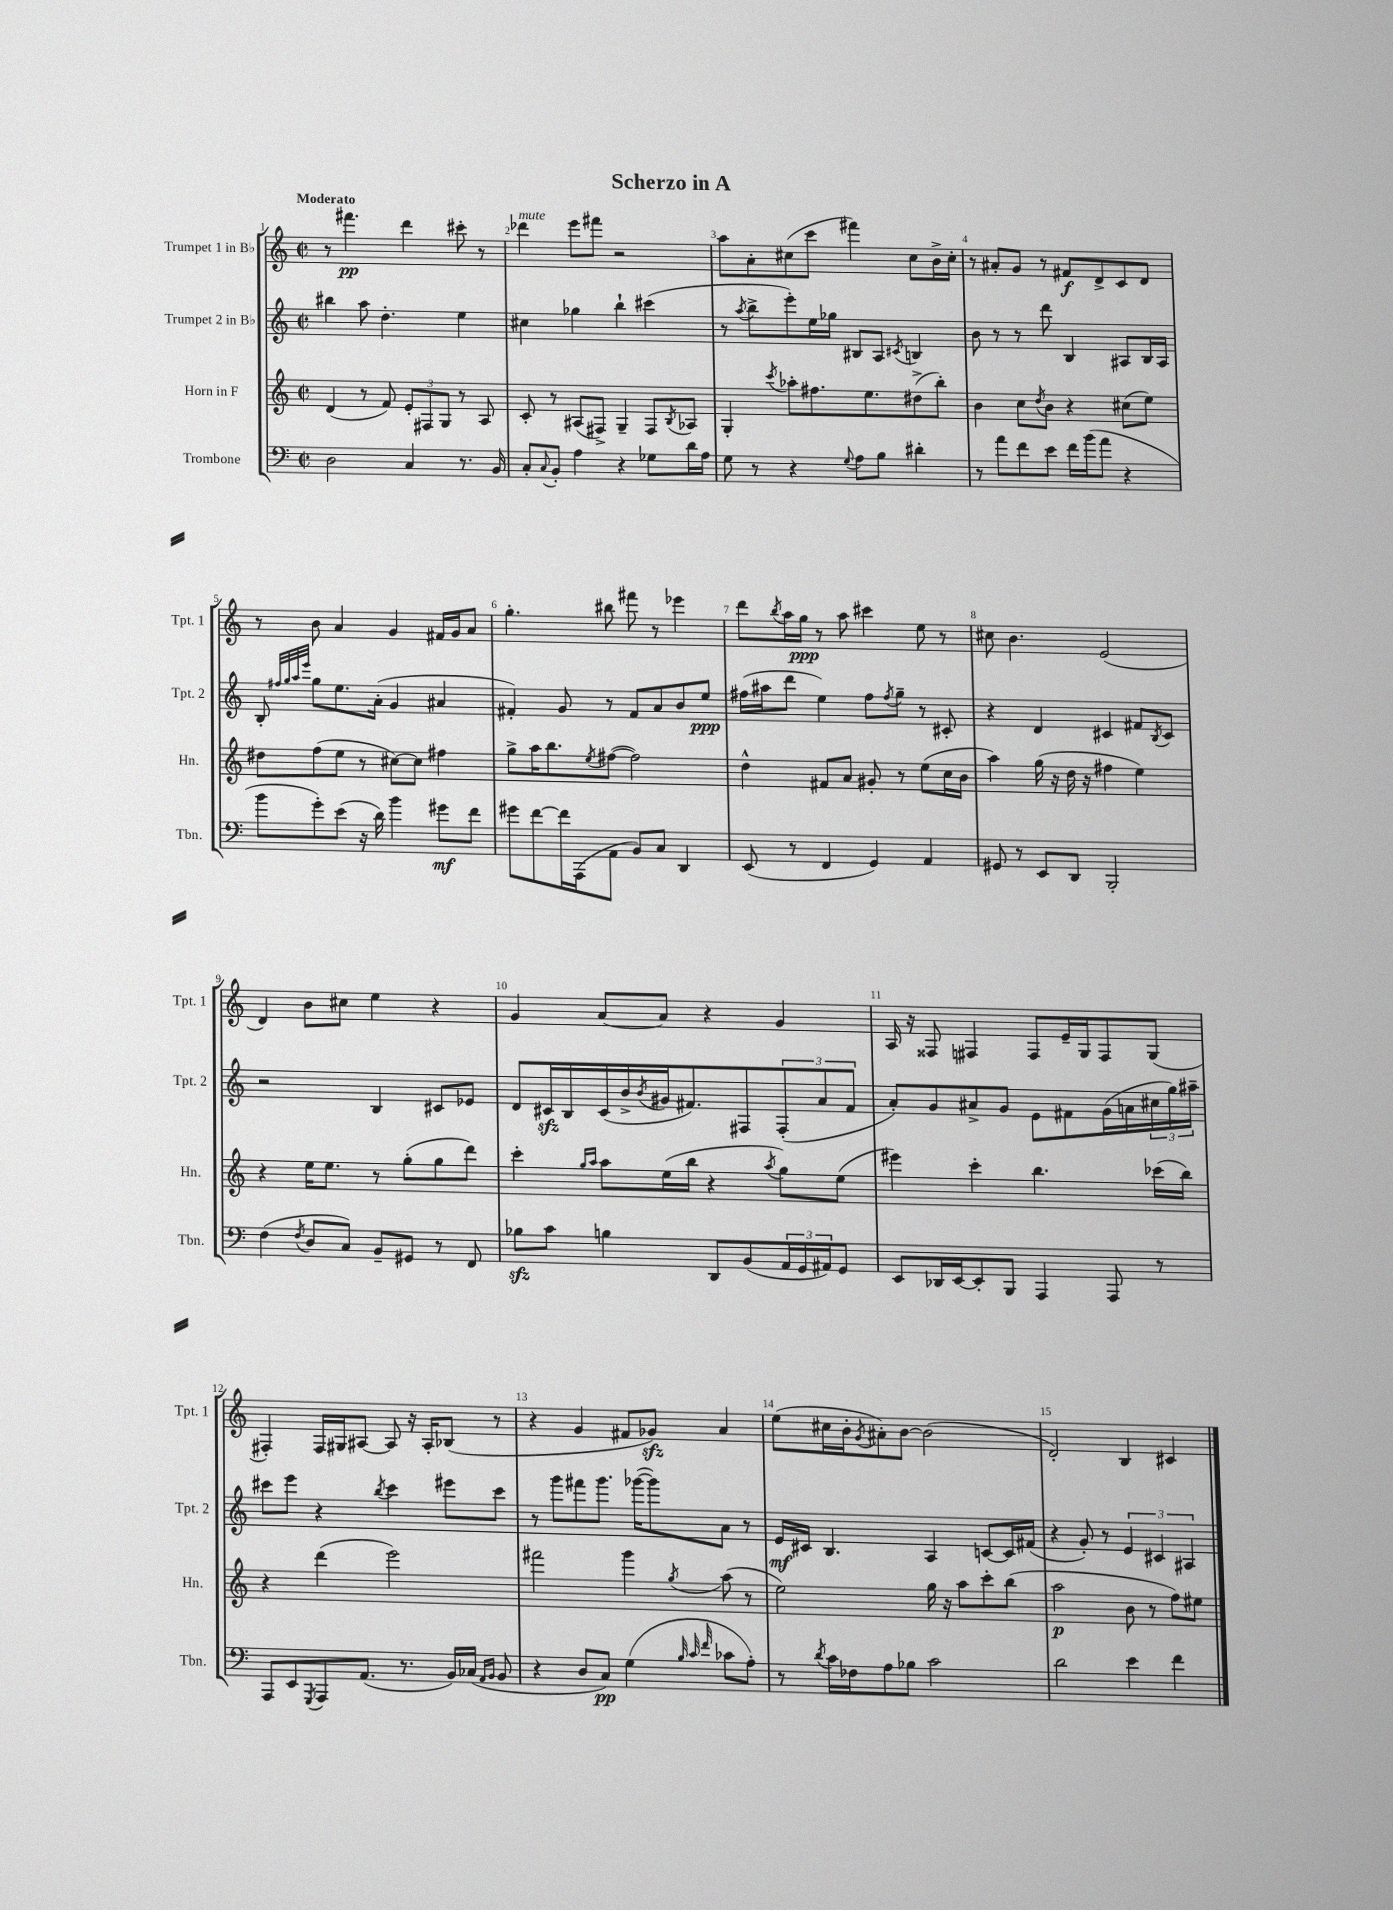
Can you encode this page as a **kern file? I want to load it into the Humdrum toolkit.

**kern	**kern	**kern	**kern
*staff4	*staff3	*staff2	*staff1
*clefF4	*clefG2	*clefG2	*clefG2
*k[]	*k[]	*k[]	*k[]
*M2/2	*M2/2	*M2/2	*M2/2
*met(c|)	*met(c|)	*met(c|)	*met(c|)
2D	(4d	4bb#	8r
.	.	.	4.fff#
.	8r	8aa	.
.	8f)	4.dd'	.
4C	12e'	.	4ddd
.	12F#	.	.
.	12G	.	.
8.r	8r	4ee	8ccc#'
.	8A	.	8r
16BB	.	.	.
=	=	=	=
8C'	8c'	4cc#	4ddd-
8qqC	.	.	.
8BB'	8r	.	.
4A	(8A#	4gg-	8eee
.	8F#^)	.	8fff#
4r	4G~	4bb`	2r
8G-	8F#	(4ccc#	.
.	8qB	.	.
16d	8A-	.	.
16A	.	.	.
=	=	=	=
8G	4G'	8r	8aa
.	.	8qaa	.
8r	.	8bb^	8a'
.	8qccc	.	.
4r	8aa-'	8eee')	(8cc#
.	8.ff#	16ee	8ccc
.	.	16gg-	.
8qqG	.	.	.
8A	.	8B#	4fff#)
.	8.ee	.	.
8B	.	8A	.
.	.	8qc#	.
4d#'	(8dd#^	4B	8cc#
.	8bb')	.	16b^
.	.	.	16cc#'
=	=	=	=
8r	4b	8b	8r
8a	.	8r	8a#'
8f	8cc	8r	8g
.	8qdd	.	.
8e	8b	8ddd	8r
16f	4r	4B	8f#
(16b	.	.	.
8a	.	.	8d^
4r	(8cc#	8A#	8c
.	8ee)	16B	8d
.	.	16A#	.
=	=	=	=
8b	8dd#	8B'	8r
.	.	32qqff#	.
.	.	32qqgg	.
.	.	32qqaa	.
.	.	32qqeee	.
8g')	(8ff	8gg	8b
(8e	8ee	8.ee	4a
16r	8r	.	.
16d)	.	(16a'	.
4b	[8cc#)	4g	4g
.	8cc#]	.	.
8g#	4ff#	4a#	16f#
.	.	.	16g
8f	.	.	8a
=	=	=	=
8g#	8gg^	4f#')	4.gg'
[8f	16aa	.	.
.	8.bb	.	.
16f]	.	8g	.
(16AAA	.	.	.
.	8qee	.	.
8AA	([8ff#	8r	8bb#
8BB)	2ff#])	8f#	8fff#
8C	.	8a	8r
4DD	.	8b	4eee-
.	.	8ee	.
=	=	=	=
(8EE	4dd^^	(16ff#	8ddd
.	.	16aa#	.
.	.	.	8qbb
8r	.	8ddd	16aa
.	.	.	16gg
4FF	8f#	4ee)	8r
.	8a	.	8aa
4GG)	8g#'	8ff#	4ccc#
.	.	8qff#	.
.	8r	8gg~	.
4AA	(8ee	8r	8ee
.	16cc	8c#'	8r
.	16b	.	.
=	=	=	=
8GG#	4aa)	4r	8cc#
8r	.	.	4.b
8EE	(16gg	4d	.
.	16r	.	.
8DD	16dd	.	.
.	16r	.	.
2BBB'	4ff#	4c#	(2e
.	4ee)	8f#	.
.	.	8qB	.
.	.	8c#	.
=	=	=	=
(4F	4r	2r	4d)
8qF	.	.	.
8D	16ee	.	8b
.	8.ee	.	.
8C)	.	.	8cc#
8BB~	8r	4B	4ee
8GG#	(8gg'	.	.
8r	8gg	8c#	4r
8FF	8ddd)	8e-	.
=	=	=	=
8B-	4ccc'	8d	4g
8c	.	16c#	.
.	.	16B	.
.	16qqgg	.	.
.	16qqaa	.	.
4B	8aa	(16c#	[8a
.	.	16b^	.
.	.	8qb	.
.	(16ee	16g#	8a]
.	16bb	8.f#)	.
8DD	4r	.	4r
(8BB	.	8F#	.
.	8qaa	.	.
24AA	8gg)	(12F#'	4g
24GG	.	.	.
24AA#)	.	12a	.
8GG	(8ee	.	.
.	.	12f#	.
=	=	=	=
8EE	4eee#)	8a')	16A
.	.	.	16r
16DD-	.	8g	8F##
[16EE	.	.	.
8EE']	4ccc'	8a#^	4F#
8BBB	.	8g	.
4AAA	4.bb	8e	8F#
.	.	8f#	16e~
.	.	.	16G
8AAA	.	(16g	8F#
.	.	16a	.
8r	(16ccc-	24cc#	(8G
.	.	24gg)	.
.	16bb)	.	.
.	.	24aa#~	.
=	=	=	=
8AAA	4r	8ccc#	4F#')
8EE	.	8eee	.
8qGGG	.	.	.
8AAA	(4ddd	4r	16F#
.	.	.	16G#
(8.AA	.	.	[8A#
.	.	8qbb	.
.	2eee)	4ccc#	8A#]
8.r	.	.	.
.	.	.	16r
.	.	.	16A#'
16BB)	.	8eee#	(8B-
(16C-	.	.	.
16qqAA	.	.	.
16qqBB	.	.	.
8BB	.	8ccc#	8r
=	=	=	=
4r	2fff#	8r	4r
.	.	8ggg	.
8D	.	8fff#	4g
8C)	.	8.ggg	.
(4G	4ggg	.	8f#
.	.	([16ggg-	.
.	.	8ggg-])	8g-)
32qqB	.	.	.
32qqc	.	.	.
32qqf	8qgg	.	.
8c-	(8aa	8a	4a
8A')	8r	8r	.
=	=	=	=
8r	2ee)	16e	(8ee
.	.	16c#	.
8qd	.	.	.
16c	.	4.B	16cc#
16F-	.	.	16b'
.	.	.	8qg
8A	.	.	8a#')
8B-	.	.	[8b
2c	16gg	4A	(2b]
.	16r	.	.
.	8aa	.	.
.	8ccc'	[8c	.
.	(8bb	16c]	.
.	.	(16f#	.
=	=	=	=
2d	2aa	4r	2d')
.	.	8g')	.
.	.	8r	.
4e	8b	6e	4B
.	8r	.	.
.	.	6c#	.
4f	8ff)	.	4c#
.	.	6A#	.
.	8ee#	.	.
==	==	==	==
*-	*-	*-	*-
